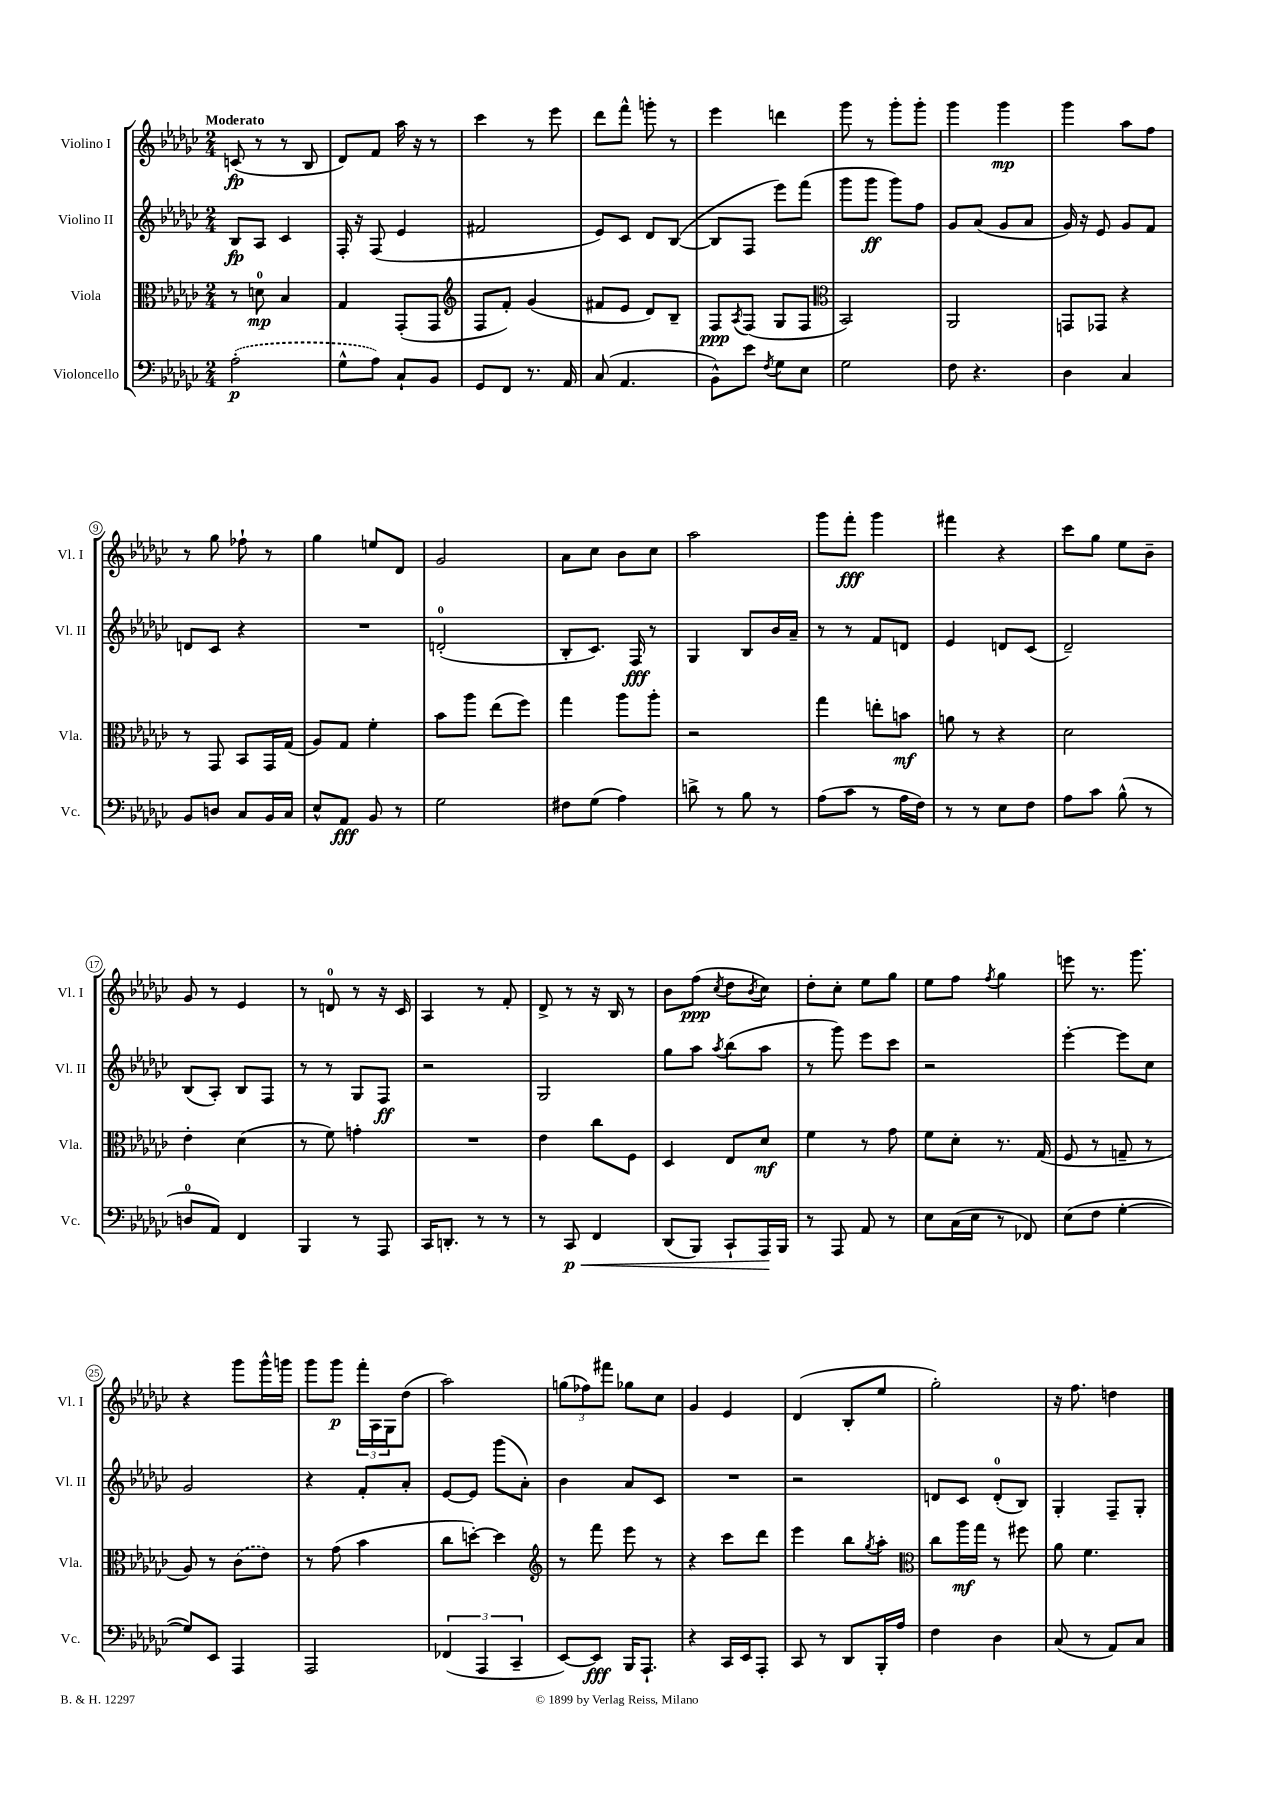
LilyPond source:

<<
\new StaffGroup <<
\new Staff = "s0" \with { instrumentName = "Violino I" shortInstrumentName = "Vl. I" } {
    \clef treble \key ges \major \numericTimeSignature \time 2/4 \tempo "Moderato"
    c'8\fp( r8 r8 bes8 |
    des'8) f'8 aes''16 r16 r8 |
    ces'''4 r8 ees'''8 |
    des'''8 f'''8-^ g'''8-. r8 |
    ees'''4 d'''4 |
    ges'''8 r8 ges'''8-. ges'''8-. |
    ges'''4 ges'''4\mp |
    ges'''4 aes''8 f''8 |
    r8 ges''8 fes''8-! r8 |
    ges''4 e''8 des'8 |
    ges'2 |
    aes'8 ces''8 bes'8 ces''8 |
    aes''2 |
    ges'''8 f'''8-.\fff ges'''4 |
    fis'''4 r4 |
    ces'''8 ges''8 ees''8 bes'8-- |
    ges'8 r8 ees'4 |
    r8 d'8-0 r8 r16 ces'16 |
    aes4 r8 f'8-. |
    des'8-> r8 r16 bes16 r8 |
    bes'8 f''8\ppp( \acciaccatura { ces''8 } des''8 \acciaccatura { bes'8 } ces''8) |
    des''8-. ces''8-. ees''8 ges''8 |
    ees''8 f''8 \acciaccatura { f''8 } ges''4 |
    e'''8 r8. ges'''8. |
    r4 ges'''8 ges'''16-^ g'''16 |
    ges'''8 ges'''8\p \tuplet 3/2 { f'''16-. aes16 ges16 } des''8( |
    aes''2) |
    \tuplet 3/2 { g''8( fes''8) fis'''8 } ges''8 ces''8 |
    ges'4 ees'4 |
    des'4( bes8-. ees''8 |
    ges''2-.) |
    r16 f''8. d''4 \bar "|." |
}
\new Staff = "s1" \with { instrumentName = "Violino II" shortInstrumentName = "Vl. II" } {
    \clef treble \key ges \major \numericTimeSignature \time 2/4
    bes8\fp aes8 ces'4 |
    f16-. r16 f8( ees'4 |
    fis'2 |
    ees'8) ces'8 des'8 bes8~( |
    bes8 f8 ees'''8) f'''8( |
    ges'''8 ges'''8\ff ges'''8) f''8 |
    ges'8 aes'8( ges'8 aes'8 |
    ges'16) r16 ees'8 ges'8 f'8 |
    d'8 ces'8 r4 |
    R2 |
    d'2-0-.( |
    bes8-. ces'8.) f16\fff r8 |
    ges4 bes8 bes'16 aes'16-- |
    r8 r8 f'8 d'8 |
    ees'4 d'8 ces'8( |
    des'2--) |
    bes8( aes8-.) bes8 f8 |
    r8 r8 ges8 f8\ff |
    r2 |
    ges2 |
    ges''8 aes''8 \acciaccatura { aes''8 } bes''8( aes''8 |
    r8 ges'''8) ees'''8 ces'''8 |
    r2 |
    ees'''4~-. ees'''8 ces''8 |
    ges'2 |
    r4 f'8-. aes'8-. |
    ees'8~ ees'8 ges'''8( aes'8-.) |
    bes'4 aes'8 ces'8 |
    R2 |
    r2 |
    d'8 ces'8 d'8-0-.( bes8) |
    ges4-. f8-- ges8-. \bar "|." |
}
\new Staff = "s2" \with { instrumentName = "Viola" shortInstrumentName = "Vla." } {
    \clef alto \key ges \major \numericTimeSignature \time 2/4
    r8 d'8-0\mp bes4 |
    ges4 ges,8-.( ges,8 |
    \clef treble f8 f'8-.) ges'4( |
    fis'8 ees'8 des'8) bes8-- |
    f8\ppp \acciaccatura { aes8 } f8( ges8 f8 |
    \clef alto bes,2) |
    aes,2 |
    g,8 ges,8 r4 |
    r8 ges,8 bes,8 ges,16 ges16( |
    aes8) ges8 f'4-. |
    bes'8 aes''8 ees''8( f''8) |
    ges''4 aes''8 aes''8-. |
    r2 |
    ges''4 e''8-. b'8\mf |
    a'8 r8 r4 |
    des'2 |
    ees'4-. des'4( |
    r8 f'8) g'4-. |
    R2 |
    ees'4 ces''8 f8 |
    des4 ees8 des'8\mf |
    f'4 r8 ges'8 |
    f'8 des'8-. r8. ges16( |
    f8 r8 g8-- r8 |
    aes8) r8 \once \slurDashed ces'8( ees'8) |
    r8 ges'8( bes'4 |
    ces''8 d''8~-.) d''4 |
    \clef treble r8 f'''8 ees'''8 r8 |
    r4 ces'''8 des'''8 |
    ees'''4 bes''8 \acciaccatura { ges''8 } aes''8-. |
    \clef alto ces''8 aes''16\mf ges''16 r8 fis''8 |
    aes'8 f'4. \bar "|." |
}
\new Staff = "s3" \with { instrumentName = "Violoncello" shortInstrumentName = "Vc." } {
    \clef bass \key ges \major \numericTimeSignature \time 2/4
    \once \slurDashed aes2-.\p( |
    ges8-^ aes8) ces8-! bes,8 |
    ges,8 f,8 r8. aes,16 |
    ces8( aes,4. |
    bes,8-^) ees'8 \acciaccatura { f8 } ges8 ees8 |
    ges2 |
    f8 r4. |
    des4 ces4 |
    bes,8 d8 ces8 bes,16 ces16 |
    ees8-^ aes,8\fff bes,8 r8 |
    ges2 |
    fis8 ges8( aes4) |
    d'8-> r8 bes8 r8 |
    aes8( ces'8 r8 aes16 f16) |
    r8 r8 ees8 f8 |
    aes8 ces'8 bes8-^( r8 |
    d8-0 aes,8) f,4 |
    bes,,4 r8 aes,,8 |
    ces,16 d,8.-. r8 r8 |
    r8 ces,8\p\< f,4 |
    des,8( bes,,8) ces,8-! aes,,16\! bes,,16 |
    r8 aes,,8 aes,8 r8 |
    ees8 ces16( ees16 r8 fes,8) |
    ees8( f8 ges4~-. |
    ges8) ees,8 aes,,4 |
    aes,,2 |
    \tuplet 3/2 { fes,4( aes,,4 ces,4-- } |
    ees,8~) ees,8\fff bes,,16 aes,,8.-! |
    r4 ces,16 ees,16 aes,,8-. |
    ces,8 r8 des,8 bes,,16-. aes16 |
    f4 des4 |
    ces8( r8 aes,8) ces8 \bar "|." |
}
>>
>>
\layout { \context { \Score \override BarNumber.stencil = #(make-stencil-circler 0.1 0.3 ly:text-interface::print) } }
